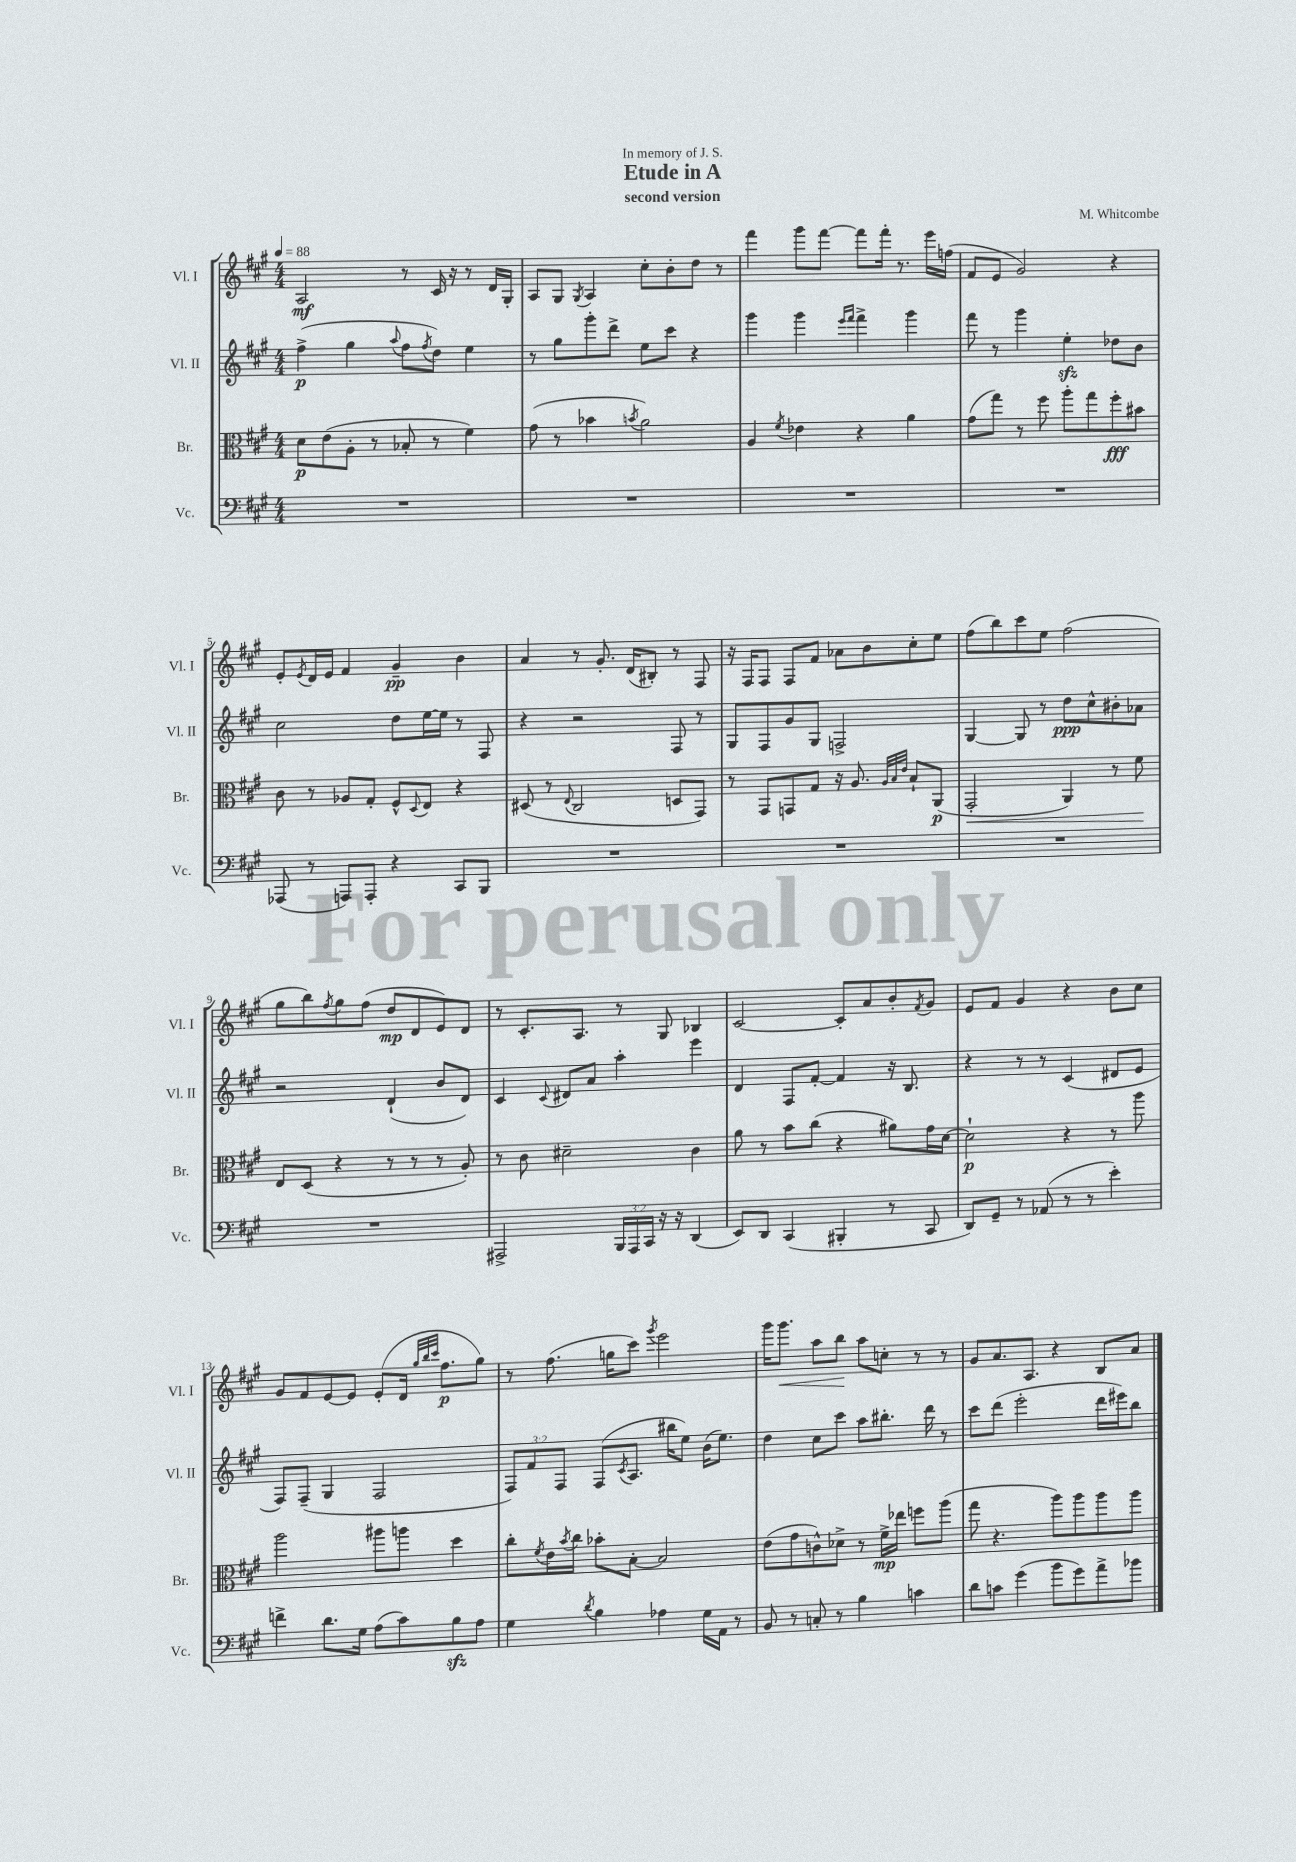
\header { title = "Etude in A" composer = "M. Whitcombe" subtitle = "second version" dedication = "In memory of J. S." }
<<
\new StaffGroup <<
\new Staff = "s0" \with { instrumentName = "Vl. I" shortInstrumentName = "Vl. I" } {
    \clef treble \key a \major \numericTimeSignature \time 4/4 \tempo 4 = 88
    a2\mf r8 cis'16 r16 r8 d'16 gis16-. |
    a8 gis8 \acciaccatura { gis8 } a4 cis''8-. b'8-. d''8 r8 |
    fis'''4 gis'''8 fis'''8~ fis'''8 fis'''16-. r8. e'''16 f''16( |
    fis'8 e'8 gis'2) r4 |
    e'8-. \acciaccatura { e'8 } d'16 e'16 fis'4 gis'4--\pp b'4 |
    a'4 r8 gis'8.-. d'16( bis8-.) r8 fis8 |
    r16 fis16 fis8 fis8 fis'8 aes'8 b'8 cis''8-. e''8 |
    fis''8( b''8) cis'''8 e''8 fis''2( |
    gis''8 b''8) \acciaccatura { fis''8 } gis''8 fis''8( d''8\mp d'8 e'8) d'8 |
    r8 cis'8.-. a8. r8 gis8 bes4 |
    cis'2~ cis'8-. a'8 b'8-. \acciaccatura { fis'8 } gis'8 |
    e'8 fis'8 gis'4 r4 b'8 cis''8 |
    gis'8 fis'8 e'8~ e'8 e'8-.( d'16 \grace { gis''32 b''32 cis'''32 } fis''8.\p gis''8) |
    r8 fis''8.( g''16 cis'''8) \acciaccatura { gis'''8 } e'''2 |
    gis'''16 gis'''8.\< a''8 b''8\! a''8 c''8-. r8 r8 |
    gis'8 a'8. a8. r4 b8 a'8 \bar "|." |
}
\new Staff = "s1" \with { instrumentName = "Vl. II" shortInstrumentName = "Vl. II" } {
    \clef treble \key a \major \numericTimeSignature \time 4/4 \override Staff.TupletNumber.text = #tuplet-number::calc-fraction-text
    fis''4->\p( gis''4 \appoggiatura { a''8 } fis''8 \acciaccatura { fis''8 } d''8) e''4 |
    r8 gis''8 gis'''8-. d'''8-> e''8 cis'''8 r4 |
    gis'''4 gis'''4 \grace { e'''16 fis'''16 } fis'''4-> gis'''4 |
    fis'''8 r8 gis'''4 e''4-.\sfz des''8 b'8 |
    cis''2 d''8 e''16~ e''16 r8 fis8 |
    r4 r2 fis8 r8 |
    gis8 fis8 gis'8 gis8 f2-> |
    gis4~ gis8 r8 d''8\ppp cis''8-^ bis'8-. aes'8 |
    r2 d'4-!( b'8 d'8) |
    cis'4 \appoggiatura { cis'8 } dis'8 a'8 a''4-. e'''4 |
    d'4 fis8 fis'8~-. fis'4 r16 b8. |
    r4 r8 r8 cis'4( dis'8 e'8 |
    fis8) fis8--( gis4 fis2 |
    \tuplet 3/2 { fis8) fis'8 fis8 } fis8( \acciaccatura { cis'8 } a8. bis''16 e''8) b'16( e''8.) |
    d''4 cis''8 cis'''8 a''8 bis''8.-. d'''16 r8 |
    cis'''8 d'''8( e'''2-. d'''16 eis'''16) b''8 \bar "|." |
}
\new Staff = "s2" \with { instrumentName = "Br." shortInstrumentName = "Br." } {
    \clef alto \key a \major \numericTimeSignature \time 4/4
    d'8\p e'8( a8-. r8 bes8-. r8 fis'4) |
    gis'8( r8 bes'4 \acciaccatura { b'8 } a'2) |
    a4 \acciaccatura { fis'8 } ees'4 r4 a'4 |
    gis'8( gis''8) r8 fis''8 a''8-. gis''8 fis''8-.\fff bis'8 |
    cis'8 r8 aes8 gis8-. fis8-^ \appoggiatura { d8 } e8 r4 |
    dis8( r8 \appoggiatura { e8 } cis2 d8 gis,8) |
    r8 gis,8 g,8 gis8 r16 a8. \grace { a32 b32 e'32 } b8-! a,8\p( |
    gis,2-.\< a,4) r8 fis'8\! |
    e8 d8( r4 r8 r8 r8 a8-.) |
    r8 cis'8 dis'2-- cis'4 |
    a'8 r8 b'8 cis''8( r4 ais'8) gis'16 d'16~ |
    d'2-!\p r4 r8 a''8 |
    a''2 ais''8 a''8 d''4 |
    cis''8-. \acciaccatura { fis'8 } e'16 \acciaccatura { b'8 } cis''16 bes'8-. b8~-. b2 |
    e'8( gis'8 c'8-^) des'8-> r8 fis'16->\mp ees''16 f''8 a''8( |
    gis''8 r4. a''8) a''8 a''8 a''8 \bar "|." |
}
\new Staff = "s3" \with { instrumentName = "Vc." shortInstrumentName = "Vc." } {
    \clef bass \key a \major \numericTimeSignature \time 4/4 \override Staff.TupletNumber.text = #tuplet-number::calc-fraction-text
    R1 |
    R1 |
    R1 |
    R1 |
    aes,,8( r8 a,,8) a,,8-. r4 cis,8 b,,8 |
    R1 |
    R1 |
    R1 |
    R1 |
    ais,,2-> \tuplet 3/2 { b,,16 ais,,16 cis,16 } r16 r16 d,4( |
    e,8) d,8 cis,4( bis,,4-. r8 cis,8 |
    d,8) gis,8-- r8 aes,8( r8 r8 e'4-.) |
    f'4-> d'8. gis16 a8( cis'8) b8\sfz a8 |
    gis4 \acciaccatura { d'8 } b4 aes4 gis16 a,16 r8 |
    b,8 r8 c8-. r8 b4 c'4 |
    d'8 c'8 gis'4( b'8 gis'8) a'8-> bes'8 \bar "|." |
}
>>
>>
